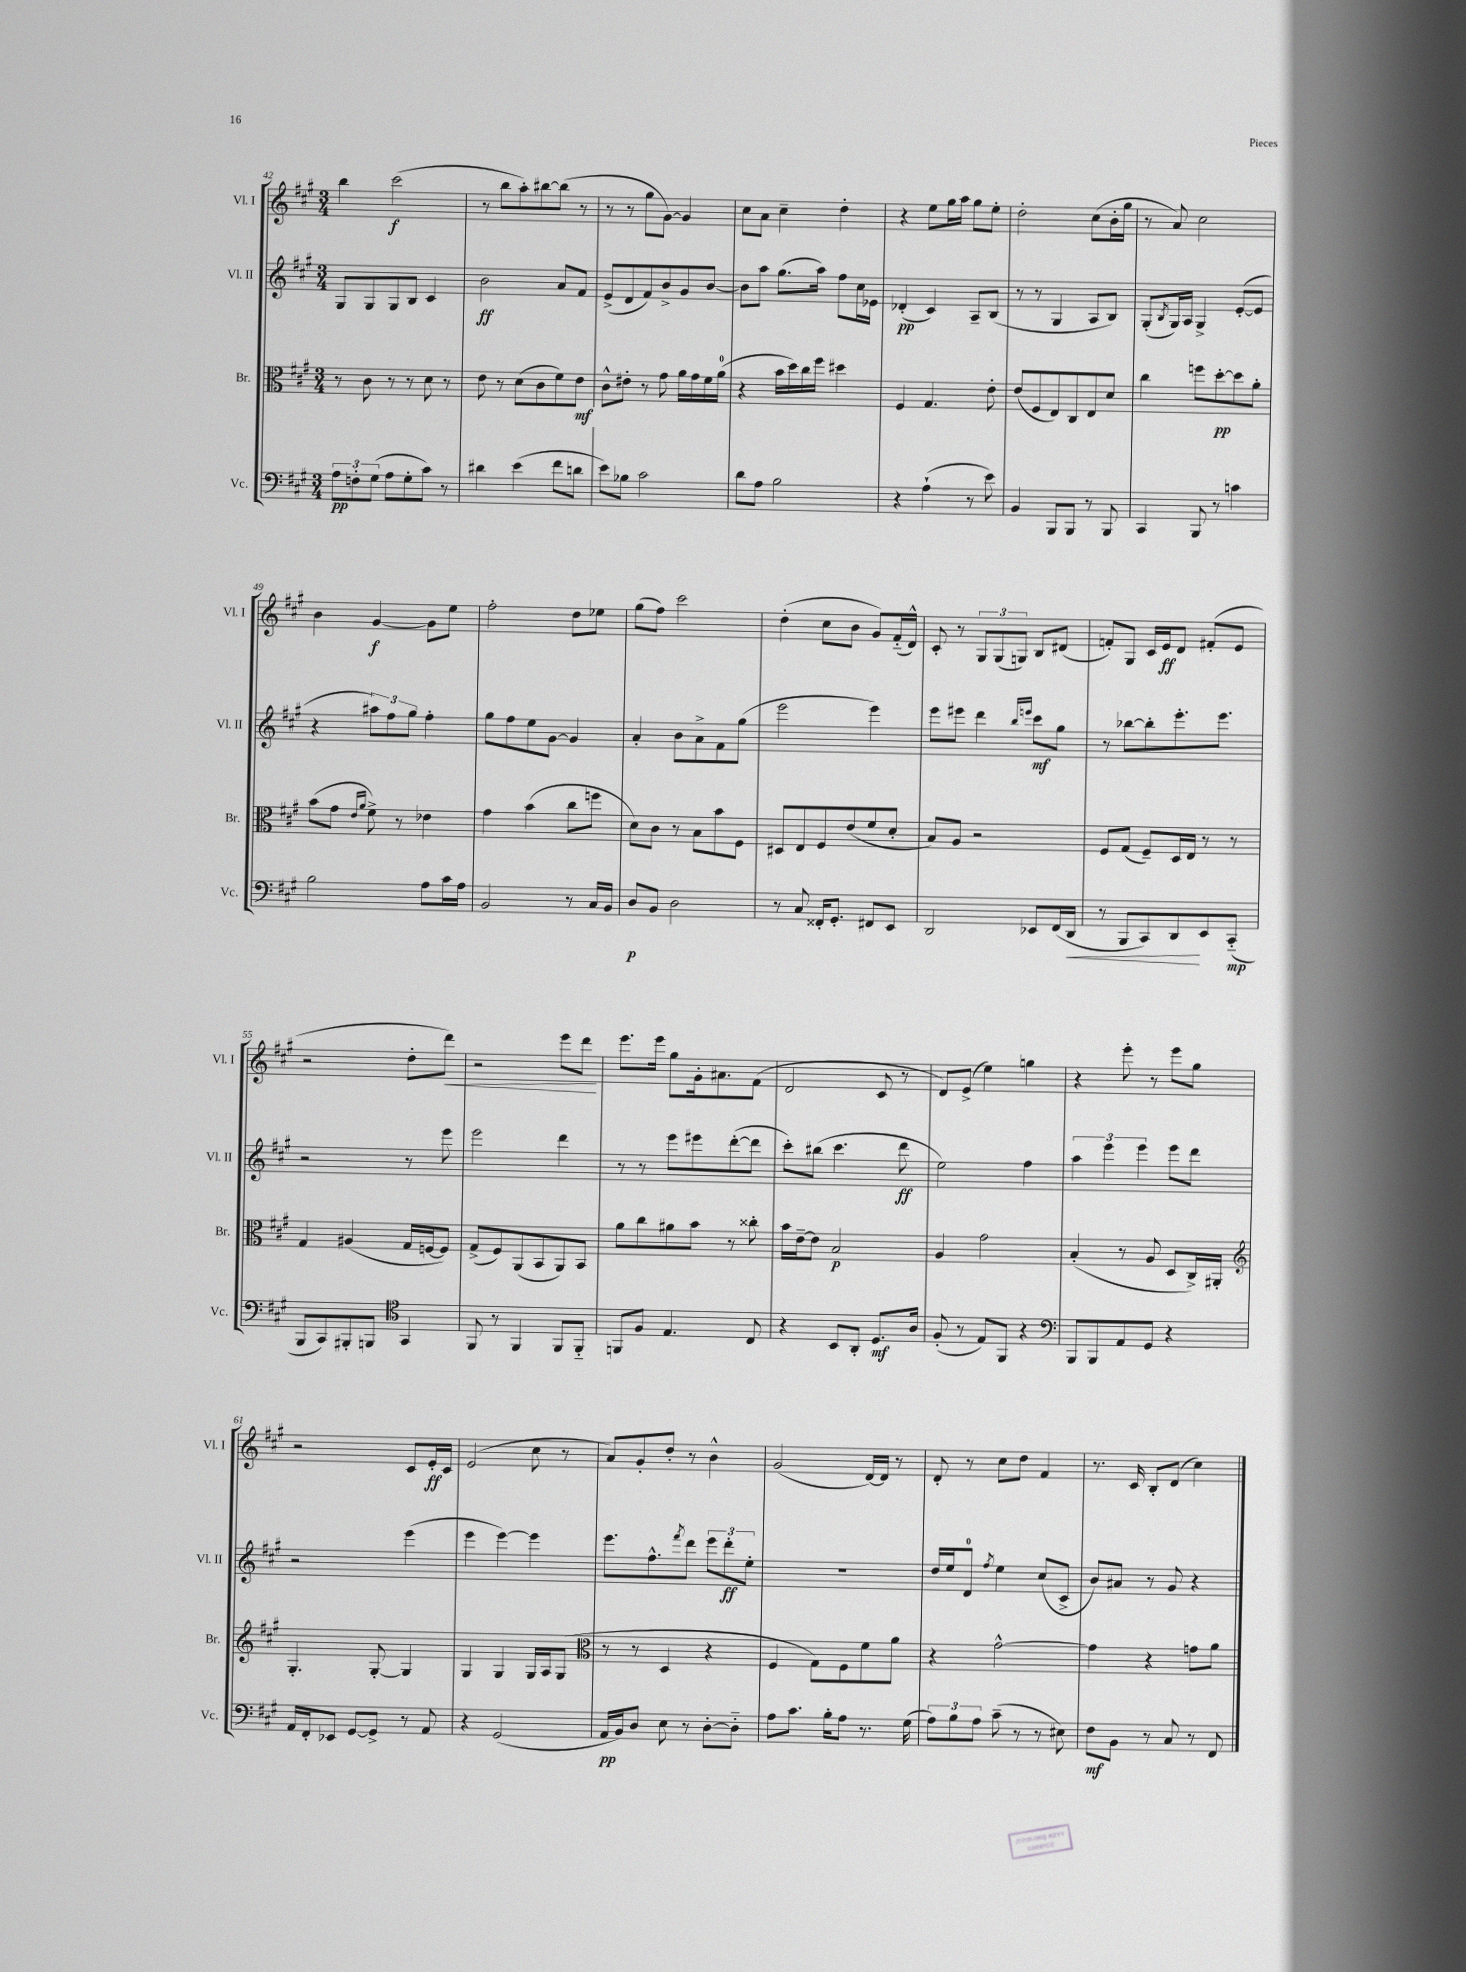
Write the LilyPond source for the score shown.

<<
\new StaffGroup <<
\new Staff = "s0" \with { instrumentName = "Vl. I" shortInstrumentName = "Vl. I" } {
    \clef treble \key a \major \numericTimeSignature \time 3/4
    b''4 cis'''2\f( |
    r8 b''8 a''8-.) bis''8~ bis''8( r8 |
    r8 r8 gis''8 gis'8~) gis'4 |
    cis''8 a'8 cis''4-- d''4-. |
    r4 e''8 gis''16 a''16 gis''8 e''8-. |
    d''2-. cis''8( b'16-. gis''16 |
    r8 a'8) cis''2 |
    b'4 gis'4~\f gis'8 e''8 |
    fis''2-. d''8 ees''8 |
    gis''8( fis''8) cis'''2 |
    d''4-.( cis''8 b'8 gis'8) fis'16-_( d'16-^) |
    cis'8-. r8 \tuplet 3/2 { gis8 gis8( g8) } b8 dis'8( |
    f'8-.) gis8 cis'16 e'16\ff d'8 fis'8-.( e'8 |
    r2 d''8-. d'''8\<) |
    r2 e'''8 d'''8\! |
    e'''8. e'''16 gis''8 gis'16-. ais'8. fis'8( |
    d'2 cis'8 r8 |
    d'8) e'8->( e''4) g''4 |
    r4 e'''8-. r8 e'''8 gis''8 |
    r2 cis'8 e'16-.\ff cis'16 |
    e'2( cis''8 r8 |
    a'8) gis'8-. d''8-. r8 b'4-^ |
    gis'2( d'16~) d'16 r8 |
    d'8-. r8 cis''8 d''8 fis'4 |
    r8. cis'16 b8-. d'8( cis''4) \bar "|." |
}
\new Staff = "s1" \with { instrumentName = "Vl. II" shortInstrumentName = "Vl. II" } {
    \clef treble \key a \major \numericTimeSignature \time 3/4
    gis8 gis8 gis8 b8 cis'4 |
    b'2\ff a'8 fis'8 |
    e'8->( d'8 fis'8) b'8-> gis'8 b'8~ |
    b'8 a''8 gis''8.( a''16) fis''8 cis''16 ees'16 |
    des'4-.\pp( cis'4) a8-- b8( |
    r8 r8 gis4 a8 b8) |
    gis8-.( \acciaccatura { b8 } gis16) a16 gis4-> e'8~-.( e'8 |
    r4 \tuplet 3/2 { ais''8) fis''8 gis''8 } fis''4-. |
    gis''8 fis''8 e''8 gis'8~ gis'4 |
    a'4-. b'8 a'8-> fis'8 gis''8( |
    e'''2 e'''4) |
    e'''8 eis'''8 d'''4 \grace { b''16 e'''16 } cis'''8\mf gis''8 |
    r8 bes''8~ bes''8-. e'''8.-. e'''8. |
    r2 r8 e'''8 |
    e'''2 d'''4 |
    r8 r8 e'''8 eis'''8 d'''8~-.( d'''8 |
    cis'''8-.) bis''8( cis'''4. d'''8\ff |
    e''2) fis''4 |
    \tuplet 3/2 { a''4 e'''4 e'''4 } e'''8 d'''8 |
    r2 e'''4( |
    e'''4 e'''4~) e'''4 |
    e'''8. fis''8.-^ \acciaccatura { fis'''8 } d'''8 \tuplet 3/2 { e'''8 d'''8-.\ff e''8-. } |
    R2. |
    d''16 e''16 d'8-0 \acciaccatura { fis''8 } e''4 cis''8( cis'8-> |
    b'8) ais'8 r8 gis'8 r4 \bar "|." |
}
\new Staff = "s2" \with { instrumentName = "Br." shortInstrumentName = "Br." } {
    \clef alto \key a \major \numericTimeSignature \time 3/4
    r8 cis'8 r8 r8 d'8 r8 |
    e'8 r8 d'8( cis'8 fis'8) e'8\mf |
    cis'8-^ eis'8-. r8 gis'8 a'16 gis'16 fis'16 a'16-0( |
    r4 b'16 d''16) cis''16 fis''16 dis''4 |
    fis4 gis4. e'8-. |
    e'8( fis8 e8) cis8 e8 d'8 |
    cis''4 f''8 d''8~-.\pp d''8 a'8-. |
    b'8( gis'8 \grace { e'16 a'16 } fis'8->) r8 ees'4 |
    gis'4 b'4( cis''8 f''8 |
    d'8) cis'8 r8 b8 b'8 fis8 |
    dis8 e8 fis8 e'8( fis'8 d'8-. |
    b8) a8 r2 |
    fis8 gis8( fis8--) d16 e16 r8 r8 |
    gis4 ais4( gis16 f16~ f8) |
    gis8->( fis8) a,8( b,8 a,8) b,8 |
    a'8 cis''8 ais'8 b'8 r8 cisis''8-. |
    b'16 e'16~-- e'8 b2\p |
    a4 gis'2 |
    b4-.( r8 a8 d8 cis16->) ais,16-. |
    \clef treble gis4.-. gis8~-. gis4 |
    gis4 gis4 gis16 a16 gis8( |
    \clef alto r8 r8 d4 r4 |
    fis4 gis8) fis8 fis'8 a'8 |
    r4 gis'2~-^ |
    gis'4 r4 g'8 a'8 \bar "|." |
}
\new Staff = "s3" \with { instrumentName = "Vc." shortInstrumentName = "Vc." } {
    \clef bass \key a \major \numericTimeSignature \time 3/4
    \tuplet 3/2 { a8\pp f8-. gis8( } a8 gis8-. cis'8) r8 |
    dis'4 e'4( fis'8 d'8 |
    e'8) bes8 cis'2 |
    d'8 a8 b2 |
    r4 a4-!( r8 e'8) |
    b,4 b,,8 b,,8 r8 b,,8 |
    cis,4 b,,8 r8 c'4 |
    b2 a8 cis'16 a16 |
    b,2 r8 cis16 b,16 |
    d8\p b,8 d2 |
    r8 cis8 fisis,16-. gis,8.-. fis,8 e,8 |
    d,2 ees,8 fis,16( d,16\< |
    r8 b,,8 cis,8) d,8\! e,8 cis,8-_\mp( |
    b,,8 cis,8) bis,,8-. b,,8 \clef tenor gis,4 |
    fis,8 r8 fis,4 fis,8 fis,8-_ |
    f,8 fis8 e4. cis8 |
    r4 b,8 a,8-. d8.\mf a16 |
    fis8-.( r8 e8) fis,8 r4 |
    \clef bass b,,8 b,,8 a,8 gis,8 r4 |
    a,16 fis,16-. ees,8 gis,8~ gis,8-> r8 a,8 |
    r4 gis,2( |
    a,16\pp b,16) d8 e8 r8 d8~-. d8-_ |
    a8 cis'8. b16-. a8 r8. gis16( |
    \tuplet 3/2 { a8) b8 a8 } cis'8--( r8 r8 eis8) |
    fis8\mf b,8 r8 cis8 r8 fis,8 \bar "|." |
}
>>
>>
\layout { \context { \Score currentBarNumber = #42 } }
